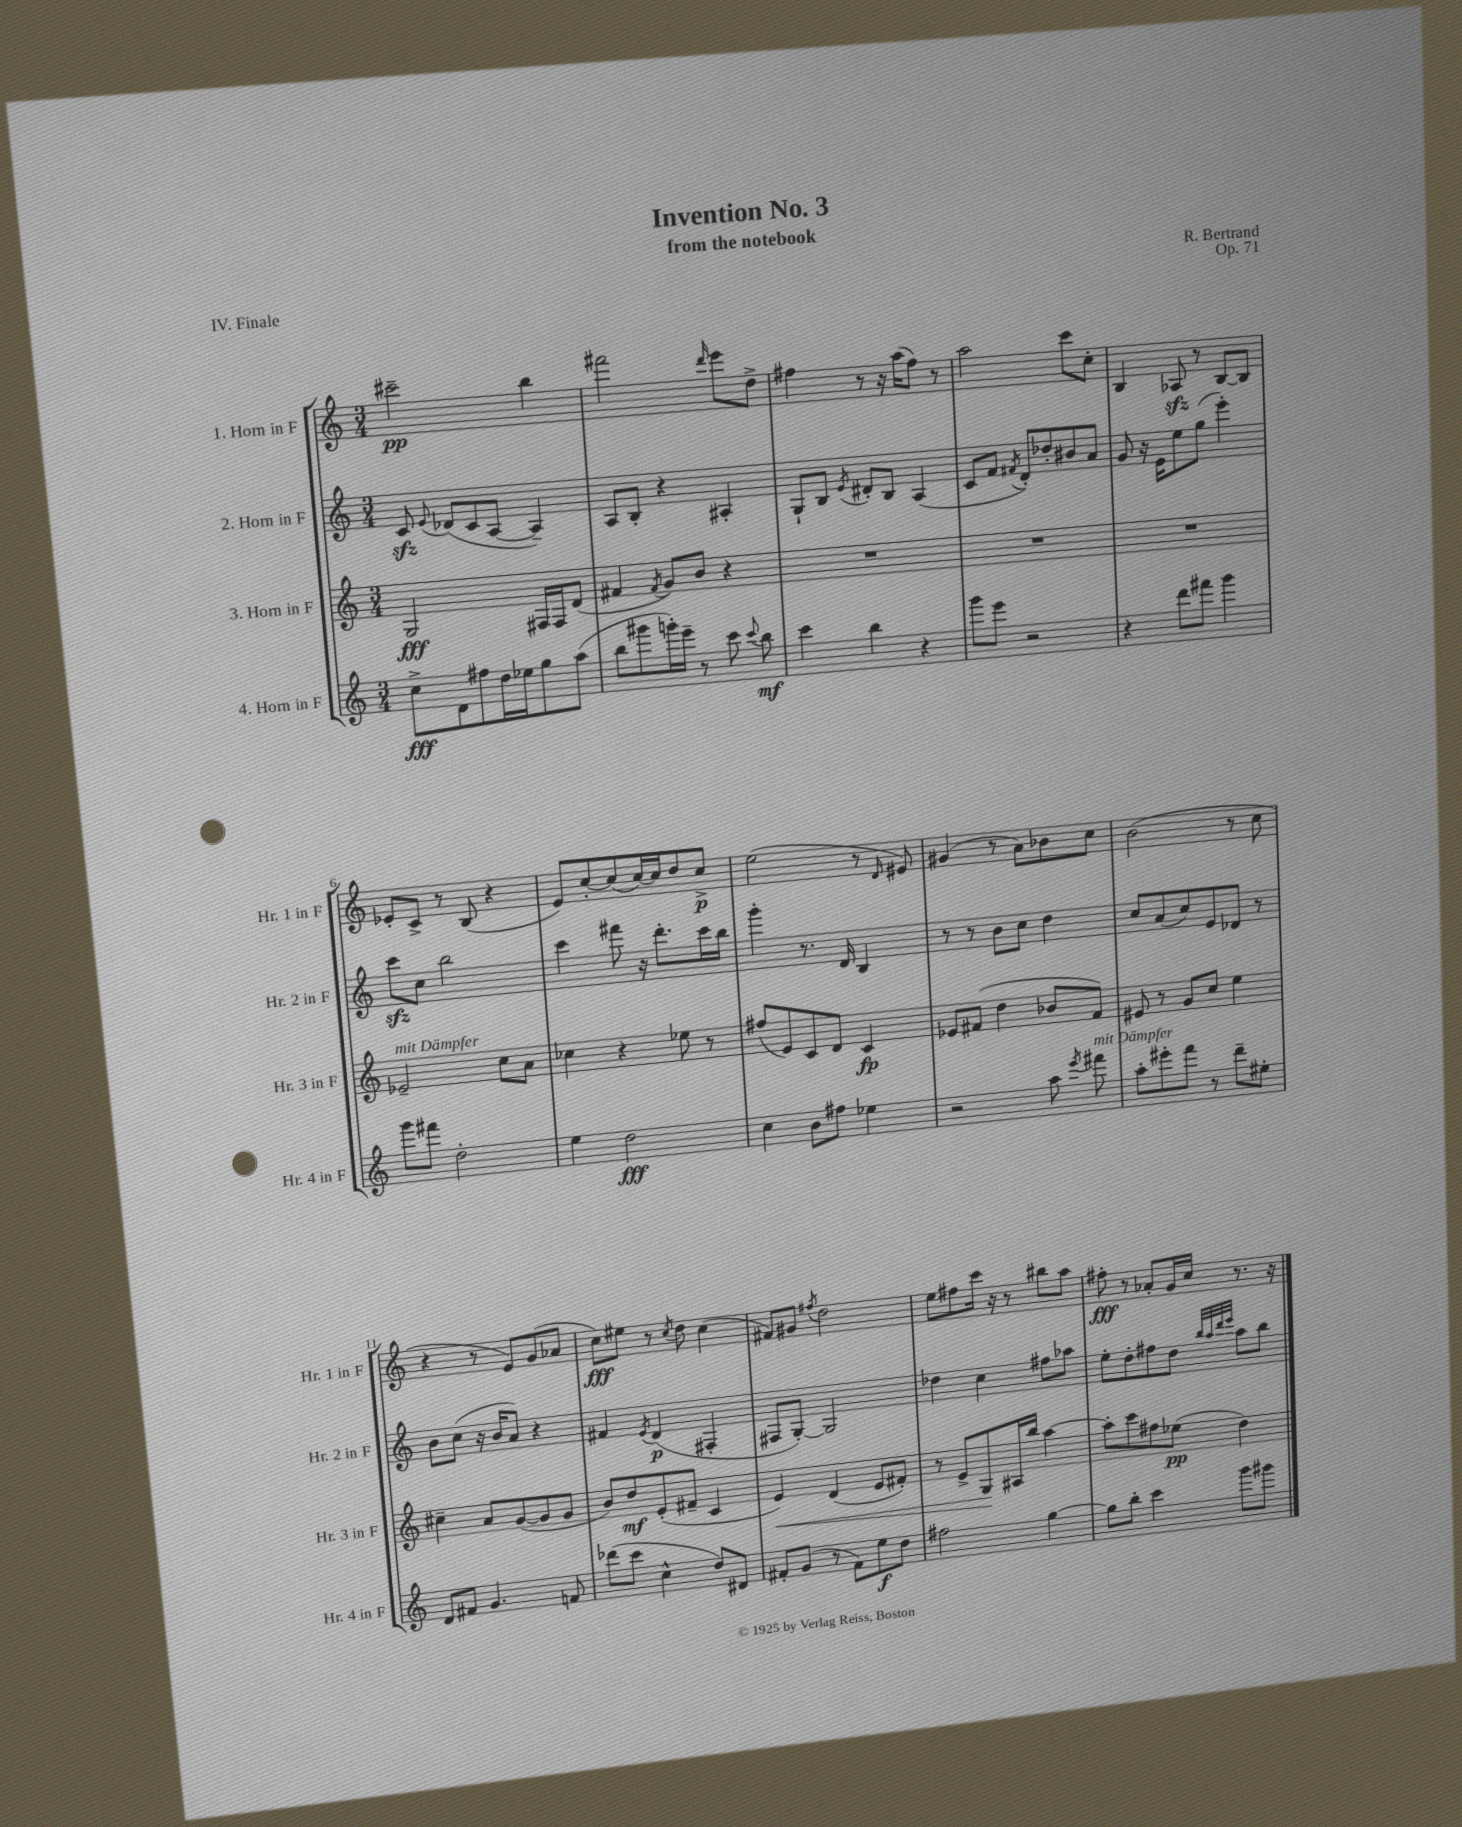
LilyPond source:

\header { title = "Invention No. 3" composer = "R. Bertrand" subtitle = "from the notebook" opus = "Op. 71" piece = "IV. Finale" }
<<
\new StaffGroup <<
\new Staff = "s0" \with { instrumentName = "1. Horn in F" shortInstrumentName = "Hr. 1 in F" } {
    \clef treble \key c \major \numericTimeSignature \time 3/4
    \autoBeamOff cis'''2--\pp b''4 |
    fis'''2 \grace { d'''16 } e'''8[ d''8]-> |
    fis''4 r8 r16 a''16[( fis''8]) r8 |
    a''2 c'''8[ c''8]-. |
    b4 aes8\sfz r8 b8[~ b8] |
    ees'8[-. c'8]-> r8 b8( r4 |
    e'8[) c''8~-. c''8( c''16~) c''16 d''8 c''8]->\p |
    e''2( r8 \grace { d'16 } eis'8) |
    gis'4( r8 a'8[) bes'8 c''8] |
    b'2( r8 c''8 |
    r4 r8 e'8[) g'8( aes'8] |
    c''8[\fff) eis''8] r8 \acciaccatura { c''8 } d''8 c''4( |
    fis'8[) gis'8] \acciaccatura { fis''8 } d''2 |
    e''8[ fis''8 c'''16] r16 r8 bis''8[ a''8] |
    fis''8-.\fff r8 aes'8[-. g'16 c''16] r8. r16 \bar "|." |
}
\new Staff = "s1" \with { instrumentName = "2. Horn in F" shortInstrumentName = "Hr. 2 in F" } {
    \clef treble \key c \major \numericTimeSignature \time 3/4
    \autoBeamOff c'8\sfz \appoggiatura { e'8 } des'8[( c'8 a8]~ a4--) |
    a8[ b8]-. r4 ais4-. |
    g8[-! b8] \acciaccatura { e'8 } dis'8[-. b8] a4( |
    c'8[ f'8] \acciaccatura { fis'8 } d'8[-.) des''8-. bis'8 a'8] |
    g'8 r16 e'16[ e''8 g''8]( e'''4-.) |
    c'''8[\sfz c''8] b''2 |
    c'''4 fis'''8 r16 d'''8.[-. c'''16 b''16] |
    g'''4-. r8. d'16 b4 |
    r8 r8 b'8[ c''8] d''4 |
    c''8[ a'8( c''8) e'8 des'8] r8 |
    b'8[ c''8]( r16 b'16[ a'8]) r4 |
    fis'4 \acciaccatura { e'8 } d'4\p( fis4-. |
    fis8[ g8]~-.) g2 |
    des''4 c''4 fis''8[ aes''8] |
    e''8[-. d''8-. fis''8 d''8] \grace { b''32[ a''32 d'''32 e'''32] } a''8[ b''8] \bar "|." |
}
\new Staff = "s2" \with { instrumentName = "3. Horn in F" shortInstrumentName = "Hr. 3 in F" } {
    \clef treble \key c \major \numericTimeSignature \time 3/4
    \autoBeamOff g2\fff fis16[ fis16 d'8]( |
    fis'4 \acciaccatura { fis'8 } g'8[) b'8] r4 |
    R2. |
    R2. |
    R2. |
    ees'2--^\markup { \italic "mit Dämpfer" } c''8[ a'8] |
    ces''4 r4 ees''8 r8 |
    fis''8[( e'8) c'8 d'8] c'4\fp |
    ees'8[ fis'8]( d''4 bes'8[ fis'8]) |
    eis'8 r8 g'8[ c''8] e''4 |
    cis''4-- a'8[ g'8~( g'8 g'8] |
    b'8[) d''8\mf e'8-.( fis'8]-- c'4 |
    e'4\<) d'4( e'8[ fis'8]-.) |
    r8 e'8[-> g8\! ais16 b''16] a''4~ |
    a''8[-. c'''8 fis''8 ees''8]\pp( d''4) \bar "|." |
}
\new Staff = "s3" \with { instrumentName = "4. Horn in F" shortInstrumentName = "Hr. 4 in F" } {
    \clef treble \key c \major \numericTimeSignature \time 3/4
    \autoBeamOff c''8[->\fff d'8 fis''8 d''16 ees''16 g''8 a''8]( |
    b''8[ gis'''8 g'''16-.) e'''16]-- r8 c'''8 \appoggiatura { c'''8 } b''8\mf |
    c'''4 b''4 r4 |
    g'''8[ e'''8] r2 |
    r4 d'''8[ fis'''8] g'''4 |
    g'''8[ fis'''8] d''2-. |
    e''4 d''2\fff |
    c''4 b'8[ fis''8] ees''4 |
    r2 a''8 \acciaccatura { e'''8 } fis'''8^\markup { \italic "mit Dämpfer" } |
    a''8[-. eis'''8-. f'''8] r8 d'''8[-- eis''8]-. |
    d'8[ fis'8] g'4. f'8 |
    des'''8[( c'''8] c''4-^ d''8[) dis'8] |
    fis'8[-. g'8]( r8 fis'8[) e''8\f d''8] |
    fis''2 g''4~ |
    g''8[ b''8]-. c'''4 g'''8[ gis'''8] \bar "|." |
}
>>
>>
